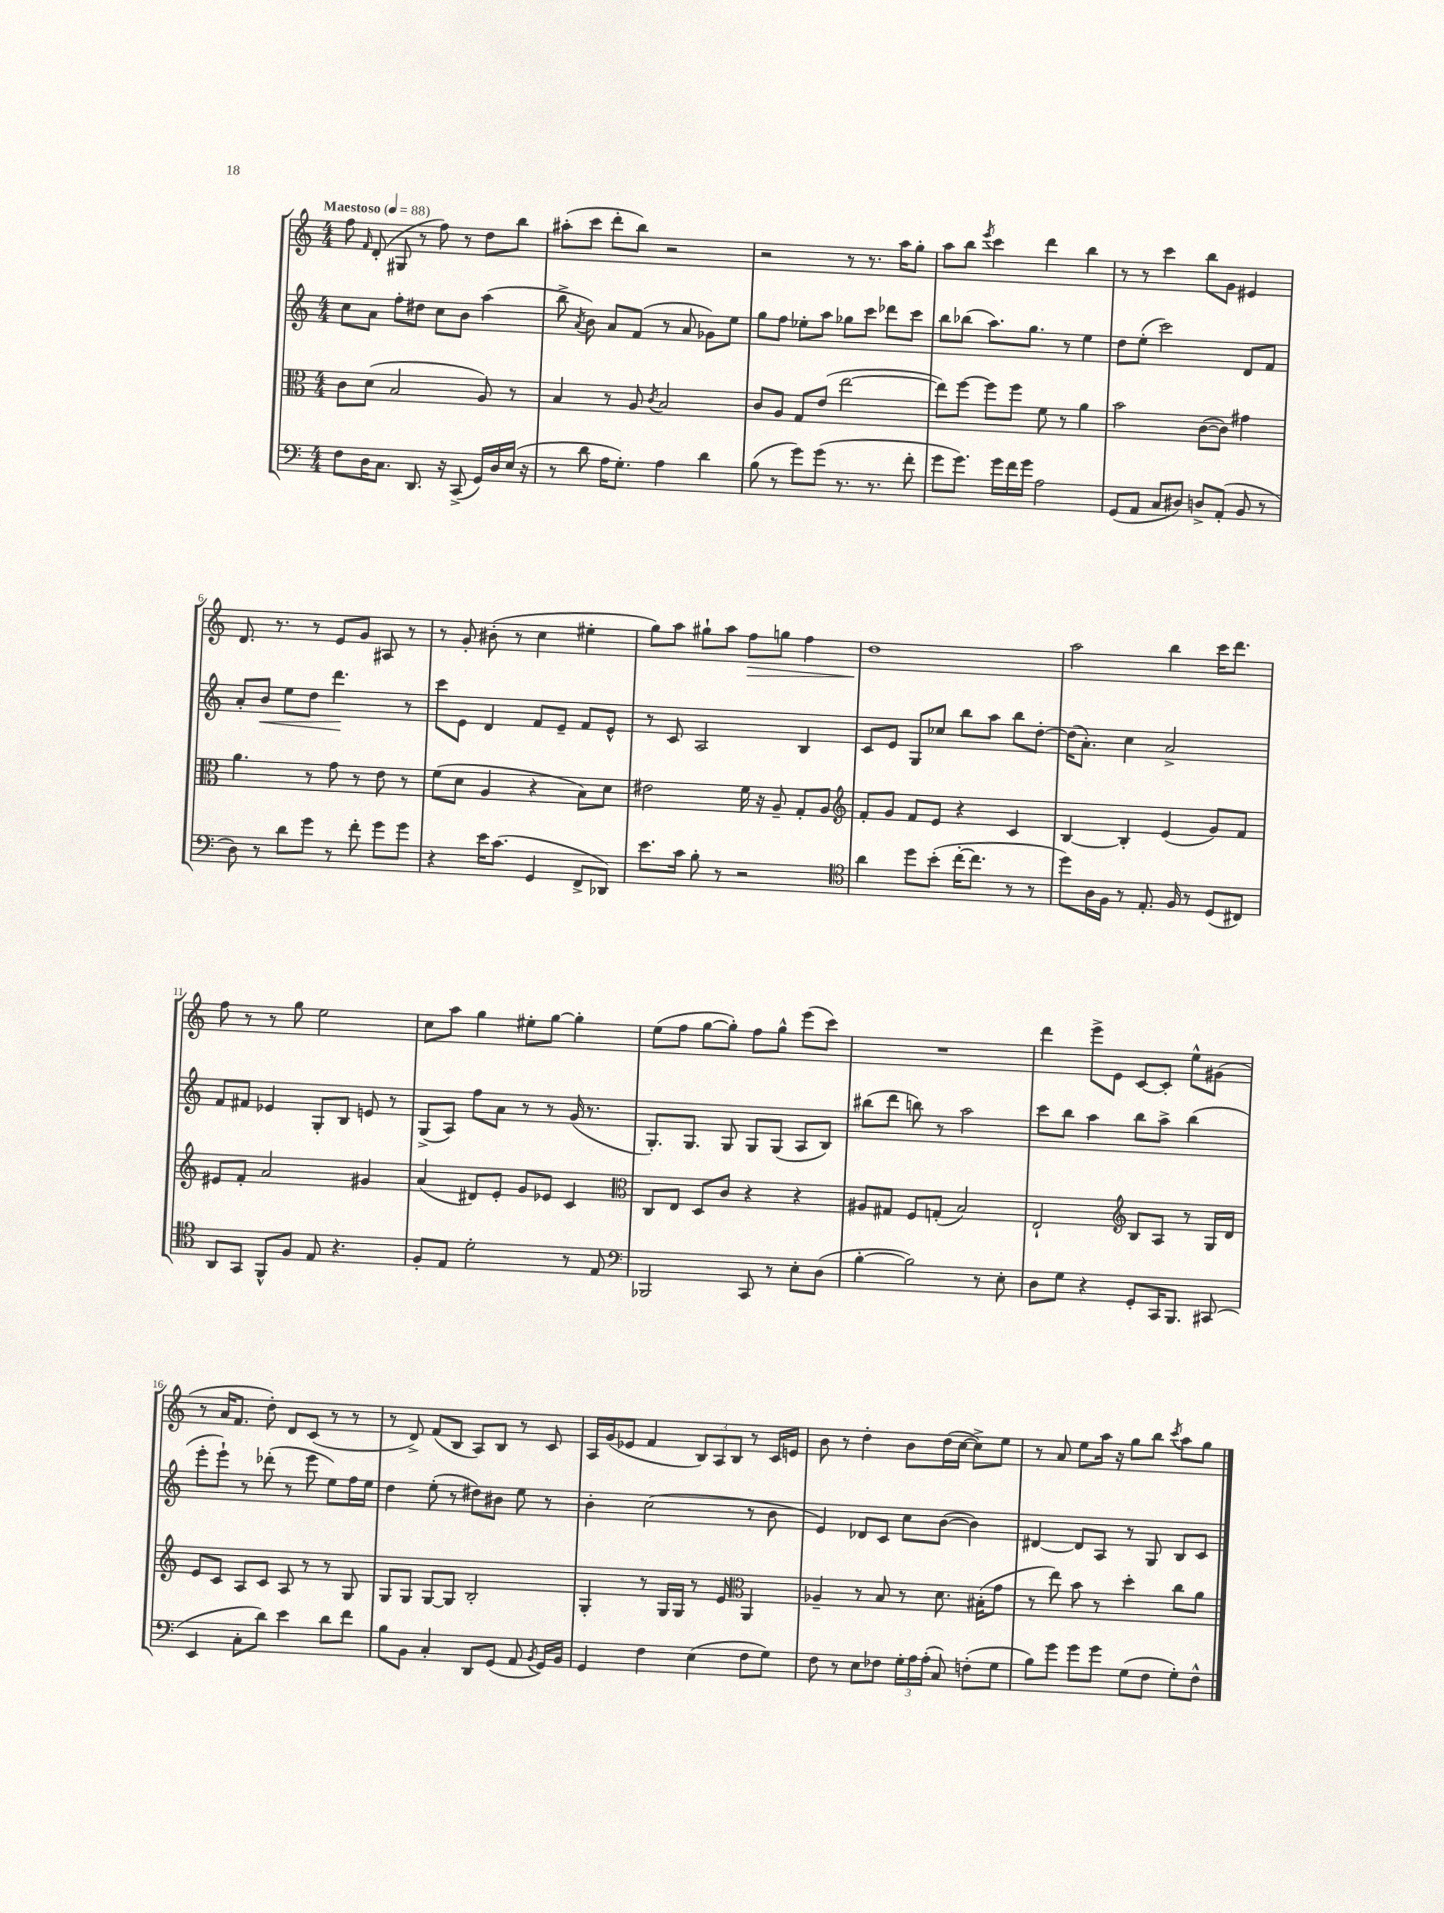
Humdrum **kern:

**kern	**kern	**kern	**kern
*staff4	*staff3	*staff2	*staff1
*clefF4	*clefC3	*clefG2	*clefG2
*k[]	*k[]	*k[]	*k[]
*M4/4	*M4/4	*M4/4	*M4/4
*MM88	*MM88	*MM88	*MM88
8F	8c	8cc	8ff
.	.	.	16qqf
16D	(8d	8a	(8d'
8.C	.	.	.
.	2B	8ff'	8G#
8.DD	.	8dd#	8r
.	.	8cc	8ff)
16r	.	.	.
(8CC^	.	8b	8r
16GG)	8A)	(4aa	8dd
16D	.	.	.
(16E	8r	.	8bb
16r	.	.	.
=	=	=	=
8r	4B	8bb^	(8aa#'
.	.	8qa	.
8d	.	8b)	8ccc
16A	8r	8a	8ddd'
8.G')	.	.	.
.	8A	(8f	8bb)
.	8qc	.	.
4A	2B	8r	2r
.	.	8a	.
4d	.	8g-)	.
.	.	8ee	.
=	=	=	=
(8B	8c	8gg	2r
8r	8A	8ff	.
8g)	8G	8ee-'	.
(8g	(8e	8aa	.
8.r	[2ee	8gg-	8r
.	.	8ccc	8.r
8.r	.	.	.
.	.	8ddd-	.
.	.	.	16aa
8f'	.	8ccc	8gg'
=	=	=	=
8g	8ee])	8bb	8aa
8.g)	[8ff	(8bb-	8bb
.	.	.	8qeee
.	8ff]	8.aa)	4ccc
16g	.	.	.
16f	8ff	.	.
16g	.	8.gg	.
2A	8f	.	4ddd
.	8r	8r	.
.	4a	4ee	4bb
=	=	=	=
(8GG	2b	8dd	8r
8AA	.	(8ee'	8r
8C	.	2ccc)	4ccc
8D#)	.	.	.
8D^	([8c	.	8bb
(8AA'	8c])	.	8g
8BB	4g#	8d	4e#
8r	.	8f	.
=	=	=	=
8D)	4.a	8a'	8.d
8r	.	8b	.
.	.	.	8.r
8d	.	8ee	.
8g	8r	8dd	8r
8r	8g	4.ddd	8e
8f'	8r	.	8g
8g	8e	.	8A#
8g	8r	8r	8r
=	=	=	=
4r	(8f	8ccc	8r
.	8d	8e	8g'
16e	4A	4d	(8b#'
(8.c	.	.	.
.	.	.	8r
4GG	4r	8f	4cc
.	.	8e~	.
8FF^	8B)	8f	4ee#'
8DD-)	8d	8e^^	.
=	=	=	=
8.e	2e#	8r	8gg)
.	.	8c	8aa
16c	.	.	.
8B'	.	2A	8gg#`
8r	.	.	8aa
2r	16f	.	8ff
.	16r	.	.
.	8A~	.	8gg
.	8G'	4B	4ff
.	8A	.	.
=	=	=	=
*clefC4	*clefG2	*	*
4a	8f'	8c	1dd
.	8g	8e	.
8dd	8f	8G	.
(8b'	8e	8cc-	.
[16cc'	4r	8bb	.
8.cc]	.	.	.
.	.	8aa	.
8r	4c	8bb	.
8r	.	[8dd'	.
=	=	=	=
8dd)	[4B	(16dd]	2aa
.	.	8.a')	.
16A	.	.	.
16F	.	.	.
8r	4B']	4cc	.
8.E'	.	.	.
.	(4e	2a^	4bb
16F	.	.	.
8r	.	.	.
(8D	8g)	.	16ccc
.	.	.	8.ddd
8C#)	8f	.	.
=	=	=	=
8AA	8e#	8f	8ff
8GG	8f'	8f#	8r
8FF^^	2a	4e-	8r
8F	.	.	8gg
8E	.	8G'	2ee
4.r	.	8B	.
.	4g#	8e	.
.	.	8r	.
=	=	=	=
8F'	(4a	(8G^	8cc
8E	.	8A)	8aa
2d'	8d#)	8ff	4gg
.	8e'	8a	.
.	8g	8r	8ee#'
.	8e-	8r	[8gg
8r	4c	(16g	4gg']
.	.	8.r	.
8E	.	.	.
=	=	=	=
*clefF4	*clefC3	*	*
2BBB-	8C	8.G')	(8ee
.	8E	.	8ff
.	.	8.G	.
.	8D	.	[8gg
.	8c	8G	8gg'])
8CC	4r	8G	8ff
8r	.	(8G	8gg^^
8E'	4r	8A	(8eee
(8D	.	8B)	8ccc)
=	=	=	=
[4B'	8A#	(8bb#	1r
.	8G#	8ddd	.
2B])	8F	8bb)	.
.	(8G'	8r	.
.	2B)	2aa	.
8r	.	.	.
8E'	.	.	.
=	=	=	=
8D	2E`	8ccc	4ddd
8G	.	8bb	.
4r	.	4aa	8eee^
.	.	.	8e
*	*clefG2	*	*
8GG'	8B	8bb	[8c
16CC	8A	8aa^	8c']
8.BBB	.	.	.
.	8r	(4bb	8ee^^
(8CC#	16G	.	(8g#
.	16d	.	.
=	=	=	=
4EE	8e	8eee'	8r
.	8c	8eee`)	16a
.	.	.	8.f
8C'	8A	8r	.
8d)	8c	(8ddd-'	8dd')
4e	8A	8r	8d
.	8r	8eee	(8c
8d	8r	8ee)	8r
8f	8G	16ff	8r
.	.	16ee	.
=	=	=	=
8B	8G	4dd	8r
8BB	8G	.	8d^)
4C'	[8G	(8ee'	(8f
.	8G]	8r	8B
8DD	2B'	8dd#)	8A)
(8GG	.	8b#	8B
8AA	.	8ee	8r
8qBB	.	.	.
16GG)	.	8r	8c
16BB	.	.	.
=	=	=	=
4GG	4G'	4b'	16A
.	.	.	(16g
.	.	.	8e-
4F	8r	(2cc	4f
.	16G	.	.
.	16G	.	.
(4E	8r	.	12B)
.	.	.	12A
.	8e	.	.
.	.	.	12B
*	*clefC3	*	*
8F	4AA	8r	8r
8G)	.	8b	16c
.	.	.	16e
=	=	=	=
8F	4A-~	4e)	8b
8r	.	.	8r
8E	8r	8d-	4dd'
8F-	8B	8c	.
24G'	8r	8cc	8b
24A	.	.	.
(24A'	.	.	.
8C)	8.d	([8b	(16dd
.	.	.	[16cc
(8F'	.	4b])	8cc^])
.	(16B#'	.	.
8G	8g	.	8ee
=	=	=	=
8B)	8r	[4d#	8r
8g	8ee)	.	8a
8g	8b	8d#]	8ee
8g	8r	8A	16aa
.	.	.	16r
(8G	4dd'	8r	8gg
8F	.	8G	8bb
.	.	.	8qccc
8G')	8cc	8B	8aa
8F^^	8a	8c	8gg
==	==	==	==
*-	*-	*-	*-
